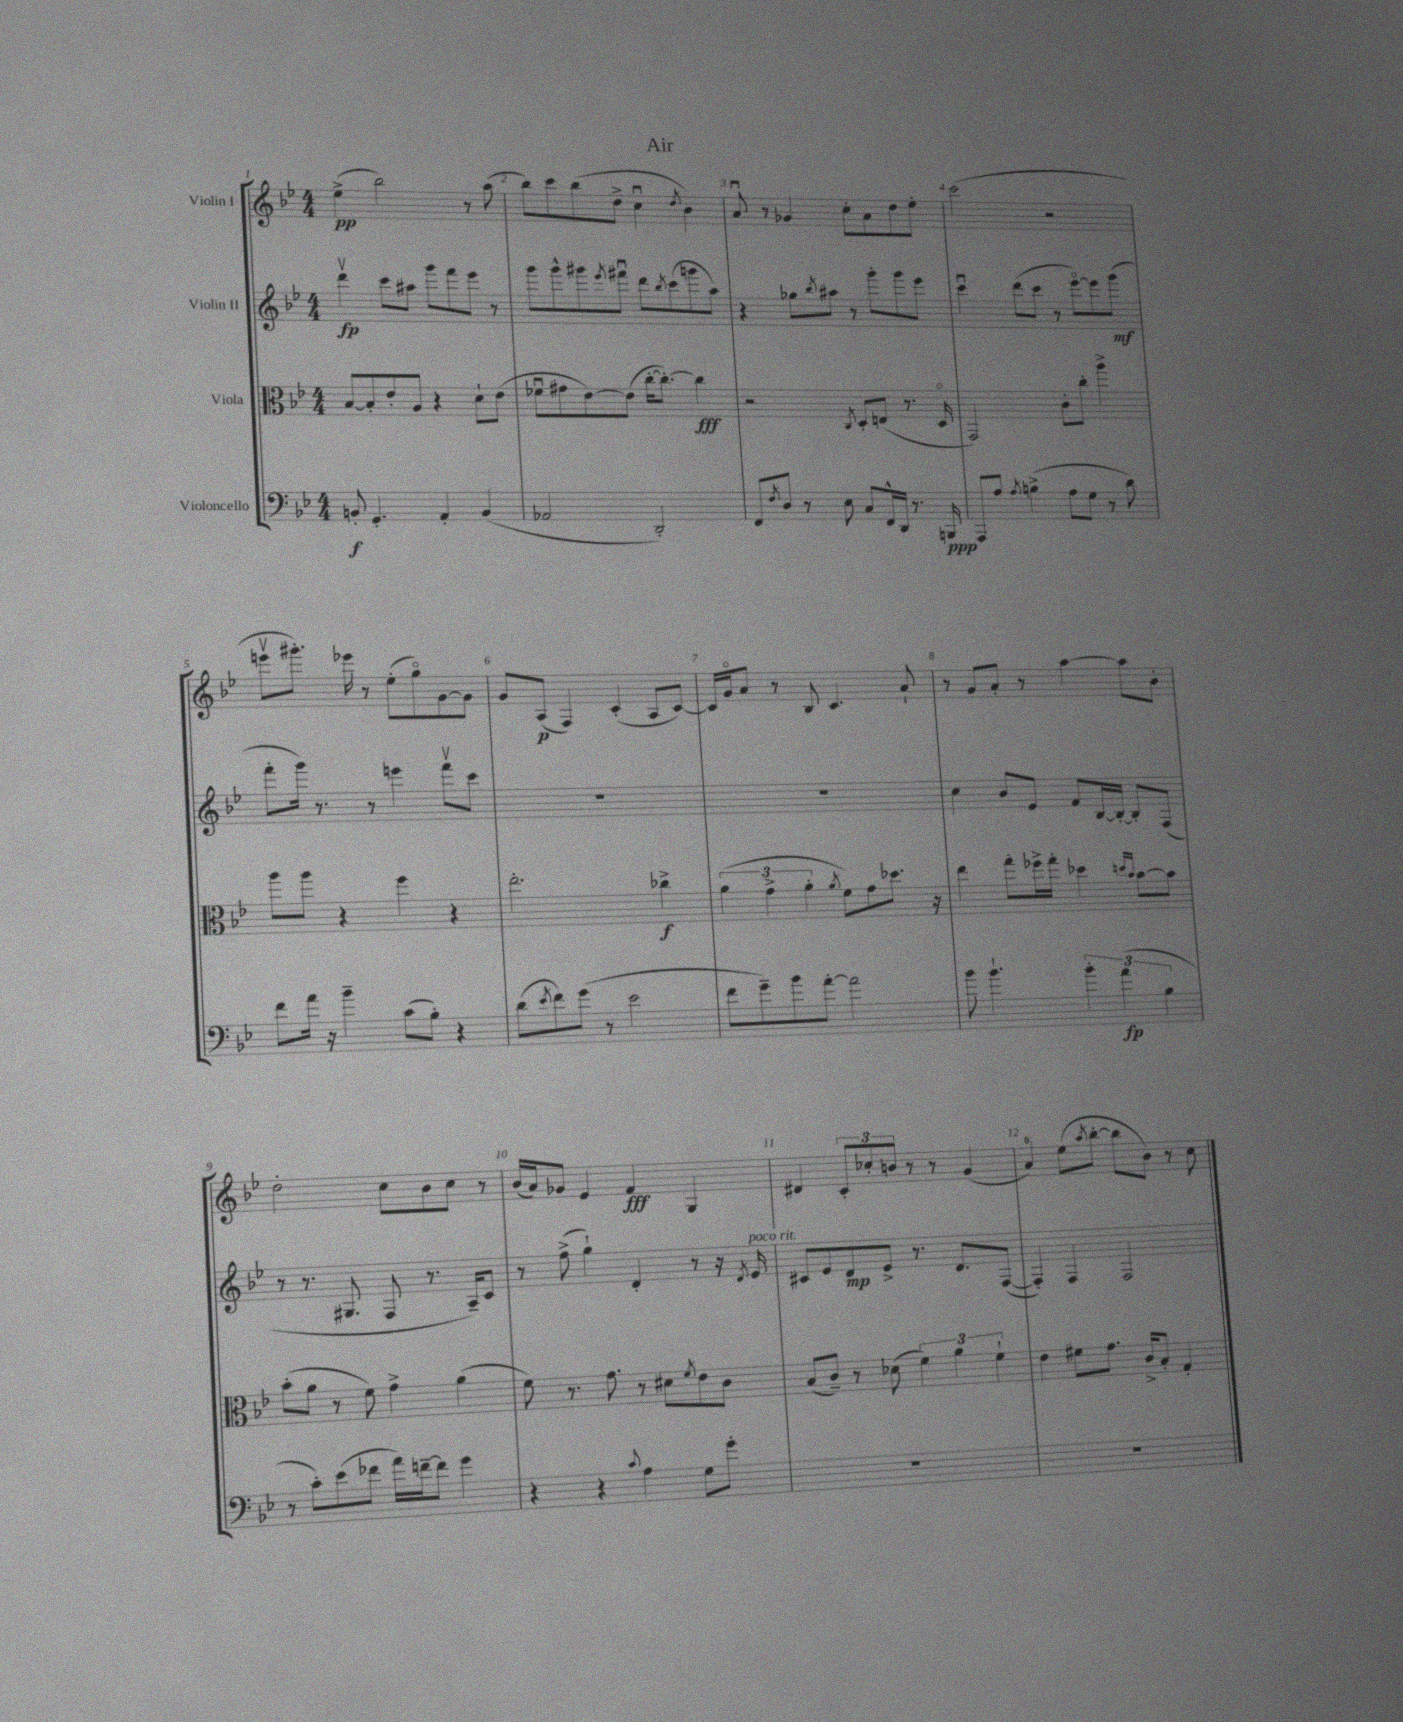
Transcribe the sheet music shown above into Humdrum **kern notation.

**kern	**kern	**kern	**kern
*staff4	*staff3	*staff2	*staff1
*clefF4	*clefC3	*clefG2	*clefG2
*k[b-e-]	*k[b-e-]	*k[b-e-]	*k[b-e-]
*M4/4	*M4/4	*M4/4	*M4/4
8BB'/	[8B-/L	4dddv\	(4ee-^\
4.GG'/	8B-'/]	.	.
.	8e-'/	8ccc\L	2bb-\)
.	8A/J	8aa#\J	.
4AA'/	4r	8ggg\L	.
.	.	8fff\	.
(4BB/	8d`\L	8eee-\J	8r
.	(8e-\J	8r	(8aa\
=	=	=	=
2AA-/	8f-u\L	8ggg\L	8bb-\L)
.	8g#\	8ggg^^\	8ccc\
.	[8e-\)	8ggg#\	(8bb-\
.	.	8qeee-/	.
.	(8e-\]J	8fff#u\J	8dd^\J
2DD'/)	[16cc'\LK	8ddd\L	4ccu\
.	8.cc'\_J)	.	.
.	.	8qbb-/	.
.	.	(8ccc\	.
.	.	.	8qdd/
.	4cc\]	8ggg\	4b-\)
.	.	8aa\J)	.
=	=	=	=
8FF/L	2r	4r	8au/
8qF/	.	.	.
8D/J	.	.	8r
8r	.	8gg-\L	4g-/
.	.	8qbb-/	.
8E-\	.	8aa#\J	.
.	8qC/	.	.
8C/L	8D'/L	8r	8cc'\L
16FF^^/L	(8E/J	8ggg'\L	8a\
16DD/JJ	.	.	.
8.r	8.r	8ggg\	8dd\
.	.	8eee-\J	8ee-'\J
16BBB/	16Do/	.	.
=	=	=	=
8AAA/L	2GG/)	4cccu\	(2ccc\
8A/J	.	.	.
8qA/	.	.	.
(4B^\	.	(8ddd\L	.
.	.	8ccc\J	.
8A\L	8c'\L	8r	2r
8G\J	8cc'\J	[8eee-o\L)	.
8r	4aa^\	8eee-\]	.
8d\)	.	(8ggg\J	.
=	=	=	=
8f\L	8aa\L	8fff'\L	8eeev\L
16a\Jk	8aa\J	16ggg\Jk)	8.ggg#'\J)
16r	.	8.r	.
4b-~\	4r	.	.
.	.	.	16eee-\
.	.	8r	8r
(8c\L	4ff\	4eee\	(8ee-'\L
8B-'\J)	.	.	8ggo\)
4r	4r	8fffv\L	[8g\
.	.	8ccc\J	8g\]J
=	=	=	=
(8d\L	2.ee-'\	1r	8g/L
8qe-/	.	.	.
8f\)	.	.	(8A/J
(8g\J	.	.	4F/)
8r	.	.	.
2e-\	.	.	(4c'/
.	4cc-^\	.	8A/L
.	.	.	[8c/J)
=	=	=	=
8f\L	(6a\	1r	16c/]LL
.	.	.	16go/J
8g~\)	.	.	8a/J
.	6g^\	.	.
8b-\	.	.	8r
.	6a'\	.	.
[8a'\J	.	.	8B-/
.	8qa/	.	.
2a\]	8f\L)	.	4.c/
.	8g\	.	.
.	8.dd-\J	.	.
.	.	.	8a`/
.	16r	.	.
=	=	=	=
8b-\	4ee-\	4cc\	8r
4.b-`\	.	.	8g/L
.	8gg'\L	8b-/L	8a'/J
.	16ff-^\L	8e-/J	8r
.	16gg'\JJ	.	.
6b-'\	4dd-\	8f/L	[4aa\
.	.	[16B-/L	.
(6a\	.	.	.
.	.	16B-'/_JJ	.
.	16qqdd/LL	.	.
.	16qqb-/JJ	.	.
.	[8b-\L	8B-'/]L	8aa\]L
6B-\	.	.	.
.	8b-\]J	(8F/J	8b-'\J
=	=	=	=
8r	(8b-'\L	8r	2dd'\
8c'\L)	8a\J	8.r	.
(8e-\	8r	.	.
.	.	8.G#/	.
8f-\J	8f\)	.	.
16a\LL)	4g^\	8F/	8cc\L
[16f~\J	.	.	.
8f\]J	.	8.r	8b-\
4g\	(4a\	.	8cc\J
.	.	16A~/LK)	.
.	.	8c/J	8r
=	=	=	=
4r	8f\)	8r	(16b-/LL
.	.	.	16a/J)
.	8.r	(8ff^\	8g-/J
4r	.	4gg`\)	4e-/
.	8.g\	.	.
8qqc/	.	.	.
4A\	8r	4d'/	4f/
.	8d#\L	.	.
.	8qf/	.	.
8G\L	8e-\	8r	4G/
8g'\J	8c\J	16r	.
.	.	8qd/	.
.	.	16e-/	.
=	=	=	=
1r	(8B-/L	8c#/L	4d#/
.	8c~/J)	8e-/	.
.	8r	8d/	12c'/L
.	.	.	12cc-'/
.	(8d-\	8e-^/J	.
.	.	.	12b/J
.	6f\)	8.r	8r
.	.	.	8r
.	6a\	.	.
.	.	8.d/L	.
.	.	.	(4g/
.	6f`\	.	.
.	.	([8F/J	.
=	=	=	=
1r	4e-\	4F'/])	4a/)
.	8f#\L	4F/	(8ee-\L
.	.	.	8qaa/
.	8.g\J	.	[8bb-'\J
.	.	2F/	8bb-\]L
.	16c^/LK	.	.
.	8B-'/J	.	8b-\J)
.	4G'/	.	8r
.	.	.	8cc\
==	==	==	==
*-	*-	*-	*-
